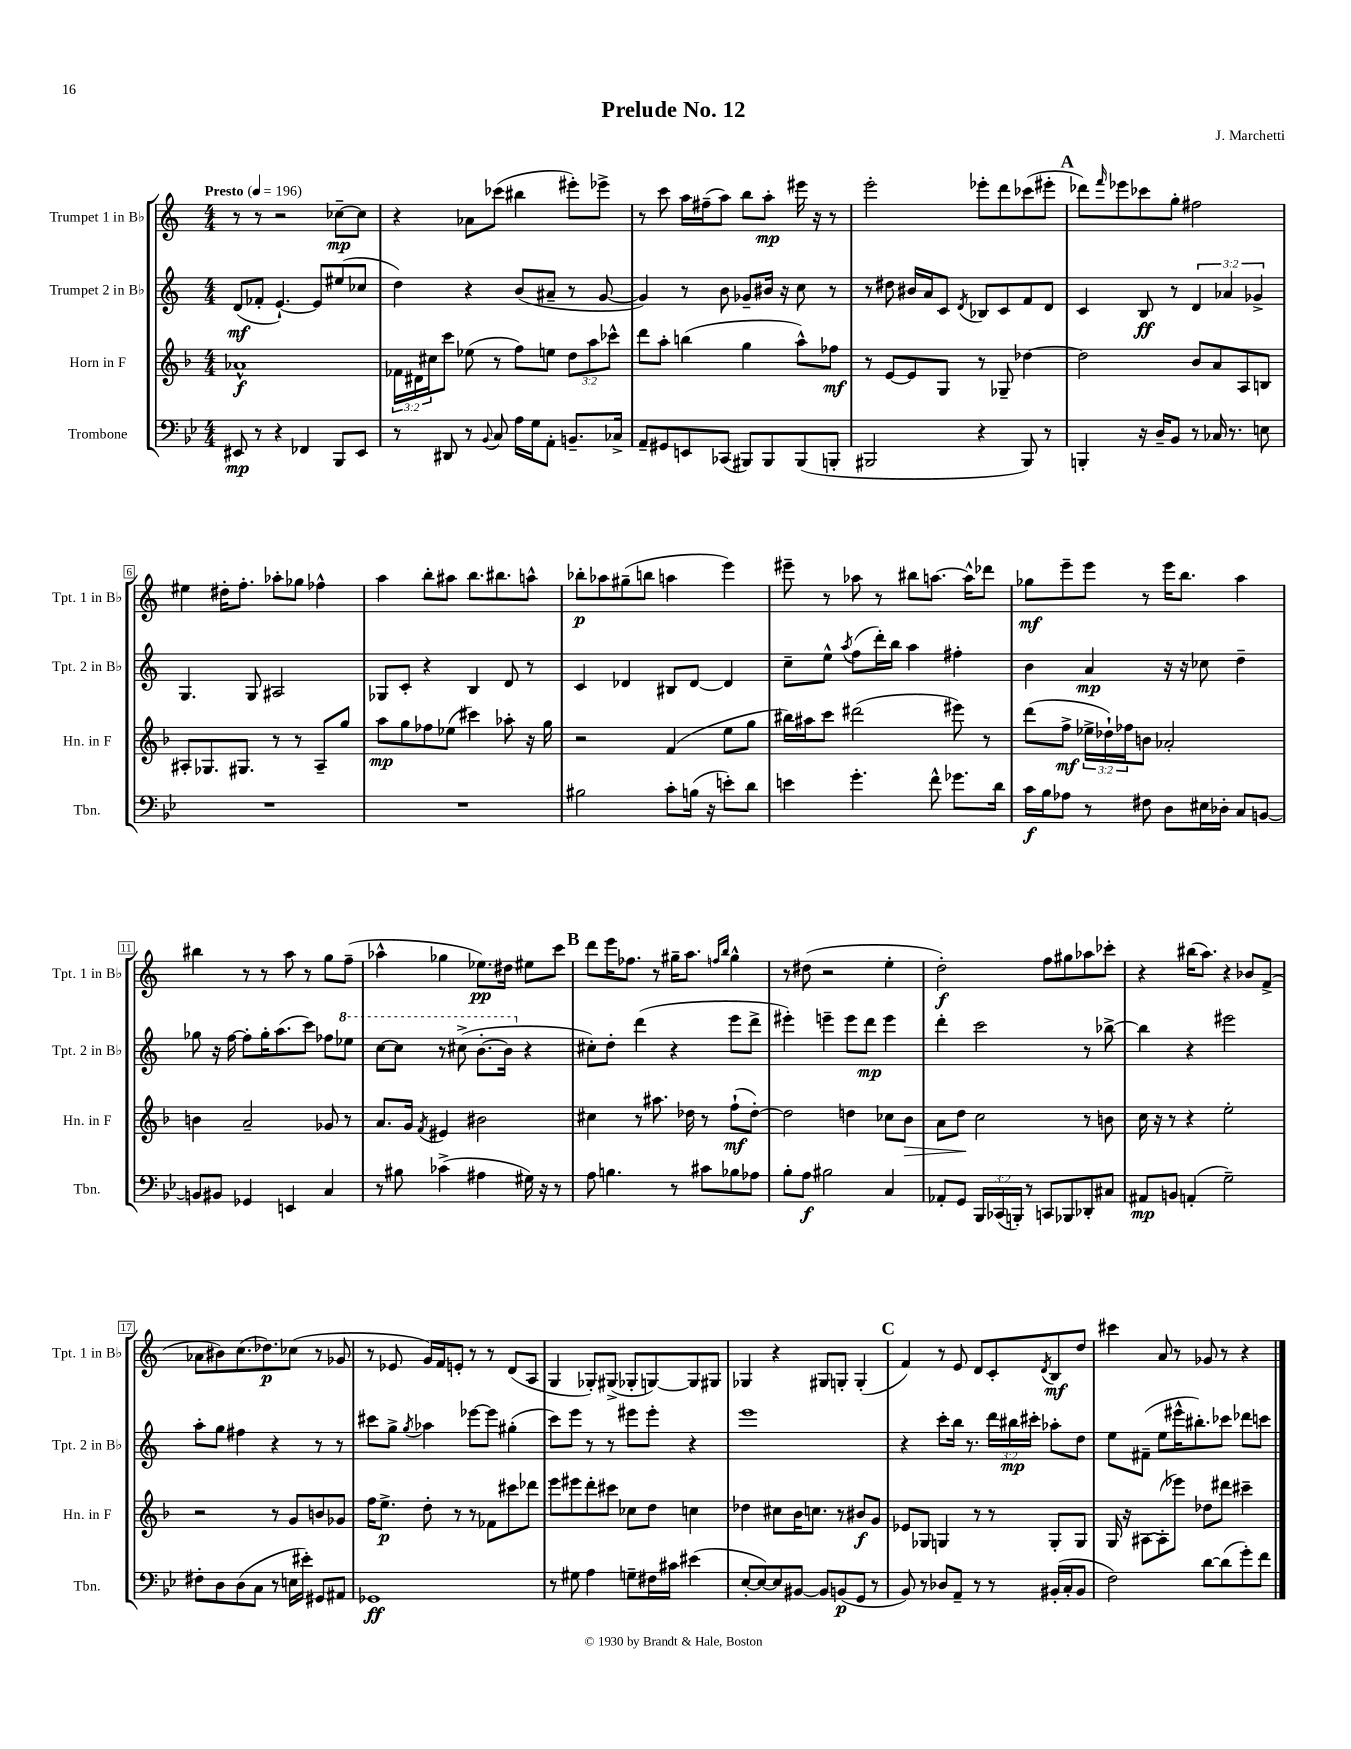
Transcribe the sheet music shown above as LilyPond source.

\header { title = "Prelude No. 12" composer = "J. Marchetti" }
<<
\new StaffGroup <<
\new Staff = "s0" \with { instrumentName = "Trumpet 1 in Bb" shortInstrumentName = "Tpt. 1 in Bb" } {
    \clef treble \key c \major \numericTimeSignature \time 4/4 \tempo "Presto" 4 = 196
    r8 r8 r2 ces''8~--\mp ces''8 |
    r4 aes'8 ces'''8( bis''4 eis'''8-.) ees'''8-> |
    r8 c'''8 a''16 fis''16--( a''8) b''8 a''8-.\mp eis'''16 r16 r8 |
    e'''2-. ees'''8-. d'''8 ces'''8( eis'''8-. |
    \mark \markup { \bold "A" } des'''8) \grace { f'''16 } ees'''8 ces'''8 g''8-. fis''2 |
    eis''4 dis''16-. f''8.-. aes''8-. ges''8 fes''4-^ |
    a''4 b''8-. ais''8 b''8. bis''8. a''8-^ |
    bes''8-.\p aes''8 gis''8--( b''8 a''4 e'''4) |
    eis'''8-- r8 aes''8 r8 bis''8 a''8.~ a''16-^ des'''8 |
    ges''8\mf e'''8-- e'''8 r8 e'''16 b''8. a''4 |
    bis''4 r8 r8 a''8 r8 g''8 f''8--( |
    aes''4-^ ges''4 ees''8.\pp) dis''16 eis''8 c'''8 |
    \mark \markup { \bold "B" } d'''8 e'''16 fes''8. r8 gis''16-- a''8. \grace { f''16 b''16 } gis''4-^ |
    r8 dis''8( r2 e''4-. |
    d''2-.\f) f''8 gis''8 aes''8 ces'''8-. |
    r4 bis''16( a''8.) r4 bes'8 f'8->( |
    aes'8 bis'8) c''8.( des''8.\p) ces''8( r8 ges'8 |
    r8 ees'8 g'16) f'16 e'8-. r8 r8 d'8( a8 |
    g4 ges8-.) gis8->( ges8-. g8~) g8 gis8 |
    ges4 r4 gis8 g8-. g4-.( |
    \mark \markup { \bold "C" } f'4) r8 e'8 d'8 c'8-. \acciaccatura { d'8 } b8\mf d''8 |
    cis'''4 a'8 r8 ges'8 r8 r4 \bar "|." |
}
\new Staff = "s1" \with { instrumentName = "Trumpet 2 in Bb" shortInstrumentName = "Tpt. 2 in Bb" } {
    \clef treble \key c \major \numericTimeSignature \time 4/4 \override Staff.TupletNumber.text = #tuplet-number::calc-fraction-text
    d'8\mf( fes'8-. e'4.~-!) e'8 eis''8( ces''8 |
    d''4) r4 b'8( ais'8-- r8 g'8~ |
    g'4) r8 b'8 ges'8-- bis'16 r16 c''8 r8 |
    r8 dis''8 bis'16 a'16 c'8 \acciaccatura { d'8 } bes8 c'8 f'8 d'8 |
    \mark \markup { \bold "A" } c'4 b8\ff r8 \tuplet 3/2 { d'4 aes'4 ges'4-> } |
    g4. g8 ais2 |
    ges8 c'8-. r4 b4 d'8 r8 |
    c'4 des'4 bis8 des'8~ des'4 |
    c''8-- e''8-^ \acciaccatura { a''8 } f''8( d'''16-.) b''16 a''4 fis''4-. |
    b'4 a'4\mp r16 r16 ces''8 d''4-- |
    ges''8 r16 f''16~ f''8-. ges''16-. a''8.( c'''8) fes''8 \ottava #1 ees'''8 |
    c'''8~ c'''8 r8 cis'''8->( b''8.~-. b''16 \ottava #0 r4 |
    \mark \markup { \bold "B" } cis''8-.) d''8-. d'''4( r4 e'''8 d'''8-> |
    eis'''4-.) e'''4-- e'''8 d'''8\mp e'''4 |
    d'''4-. c'''2 r8 bes''8~-> |
    bes''4 r4 eis'''2 |
    a''8-. g''8 fis''4 r4 r8 r8 |
    cis'''8 g''8-> \acciaccatura { g''8 } aes''4 ees'''8~ ees'''8 gis''4-.( |
    c'''8) e'''8 r8 r8 eis'''8 eis'''8-. r4 |
    e'''1 |
    \mark \markup { \bold "C" } r4 c'''8-. b''16 r8. \tuplet 3/2 { d'''16 bis''16\mp cis'''16-. } aes''8-. d''8 |
    e''8 fis'8--( e''8 eis'''16-^ bis''8.-.) ces'''8 des'''8 c'''8 \bar "|." |
}
\new Staff = "s2" \with { instrumentName = "Horn in F" shortInstrumentName = "Hn. in F" } {
    \clef treble \key f \major \numericTimeSignature \time 4/4 \override Staff.TupletNumber.text = #tuplet-number::calc-fraction-text
    aes'1-^\f |
    \tuplet 3/2 { fes'16 dis'16 cis''16 } c'''8 ees''8( r8 f''8) e''8 \tuplet 3/2 { d''8 a''8 ces'''8-^ } |
    d'''8 a''8-. b''4( g''4 a''8-^) fes''8\mf |
    r8 e'8~ e'8 g8 r8 ges8-- des''4~ |
    \mark \markup { \bold "A" } des''2 bes'8 a'8 a8 b8 |
    ais8-. ges8. gis8. r8 r8 ais8-- g''8 |
    a''8\mp g''8 fes''8 ees''8( cis'''4) aes''8-. r16 g''16 |
    r2 f'4( e''8 g''8 |
    bis''16) ais''16 c'''8 dis'''2( eis'''8) r8 |
    d'''8( f''8->\mf \tuplet 3/2 { ees''16-> des''16-!) fes''16 } b'8 aes'2-. |
    b'4 a'2-- ges'8 r8 |
    a'8. g'16 \acciaccatura { f'8 } eis'4 bis'2 |
    \mark \markup { \bold "B" } cis''4 r8 ais''8. des''16 r8 f''8-!\mf( des''8~-.) |
    des''2 d''4 ces''8 bes'8\> |
    a'8 d''8\! c''2 r8 b'8 |
    c''16 r16 r8 r4 e''2-. |
    r2 r8 g'8 b'8 ges'8 |
    f''16 e''8.->\p d''8-. r8 r8 fes'8 cis'''8 des'''8 |
    e'''8 eis'''8 d'''8-. cis'''8 ces''8 d''8 c''4 |
    des''4 cis''8 bes'16 c''8. r8 bis'8\f g'8 |
    \mark \markup { \bold "C" } ees'8 ges8 g4 r8 r8 g8-. g8 |
    g16 r16 ais8~ ais8-.( ees'''8) des''8 dis'''8 cis'''4-- \bar "|." |
}
\new Staff = "s3" \with { instrumentName = "Trombone" shortInstrumentName = "Tbn." } {
    \clef bass \key bes \major \numericTimeSignature \time 4/4 \override Staff.TupletNumber.text = #tuplet-number::calc-fraction-text
    eis,8\mp r8 r4 fes,4 bes,,8 eis,8 |
    r8 dis,8 r8 \appoggiatura { bes,8 } c8 a16 g16 a,8-. b,8.-- ces16-> |
    a,8-- gis,8 e,8 ces,8( bis,,8) bis,,8 bis,,8( b,,8-. |
    bis,,2 r4 bis,,8) r8 |
    \mark \markup { \bold "A" } b,,4-. r16 d16-- bes,8 r8 ces16 r8. e8 |
    R1 |
    R1 |
    bis2 c'8-. b16( r16 e'8-.) d'8 |
    e'4 g'4.-. f'8-^ ges'8. d'16 |
    c'16\f bes16 aes8 r8 fis8 d8 eis16 des16-. c8 b,8~ |
    b,8 bis,8 ges,4 e,4 c4 |
    r8 bis8 ces'4->( ais4 gis16) r16 r8 |
    \mark \markup { \bold "B" } a8 b4. r8 cis'8 bes8 aes8 |
    bes8-. a8\f bis2 c4 |
    aes,8-. g,8 \tuplet 3/2 { bes,,16 ces,16( b,,16-.) } r8 c,8 bes,,8 des,8-. cis8 |
    ais,8\mp b,8 a,4-.( g2--) |
    fis8-. d8 d8( c8 r8 e16 eis'16-.) gis,8 ais,8 |
    ges,1\ff |
    r8 gis8 a4 g8-- fis16 cis'16 eis'4( |
    ees8~-. ees8~) ees8 bis,8~ bis,8 b,8\p( g,8 r8 |
    \mark \markup { \bold "C" } bes,8) r8 des8 a,8-- r8 r8 bis,16-.( c16-. bis,8 |
    f2) d'8~ d'8( g'8-.) f'8 \bar "|." |
}
>>
>>
\layout { \context { \Score \override BarNumber.stencil = #(make-stencil-boxer 0.1 0.3 ly:text-interface::print) } }
